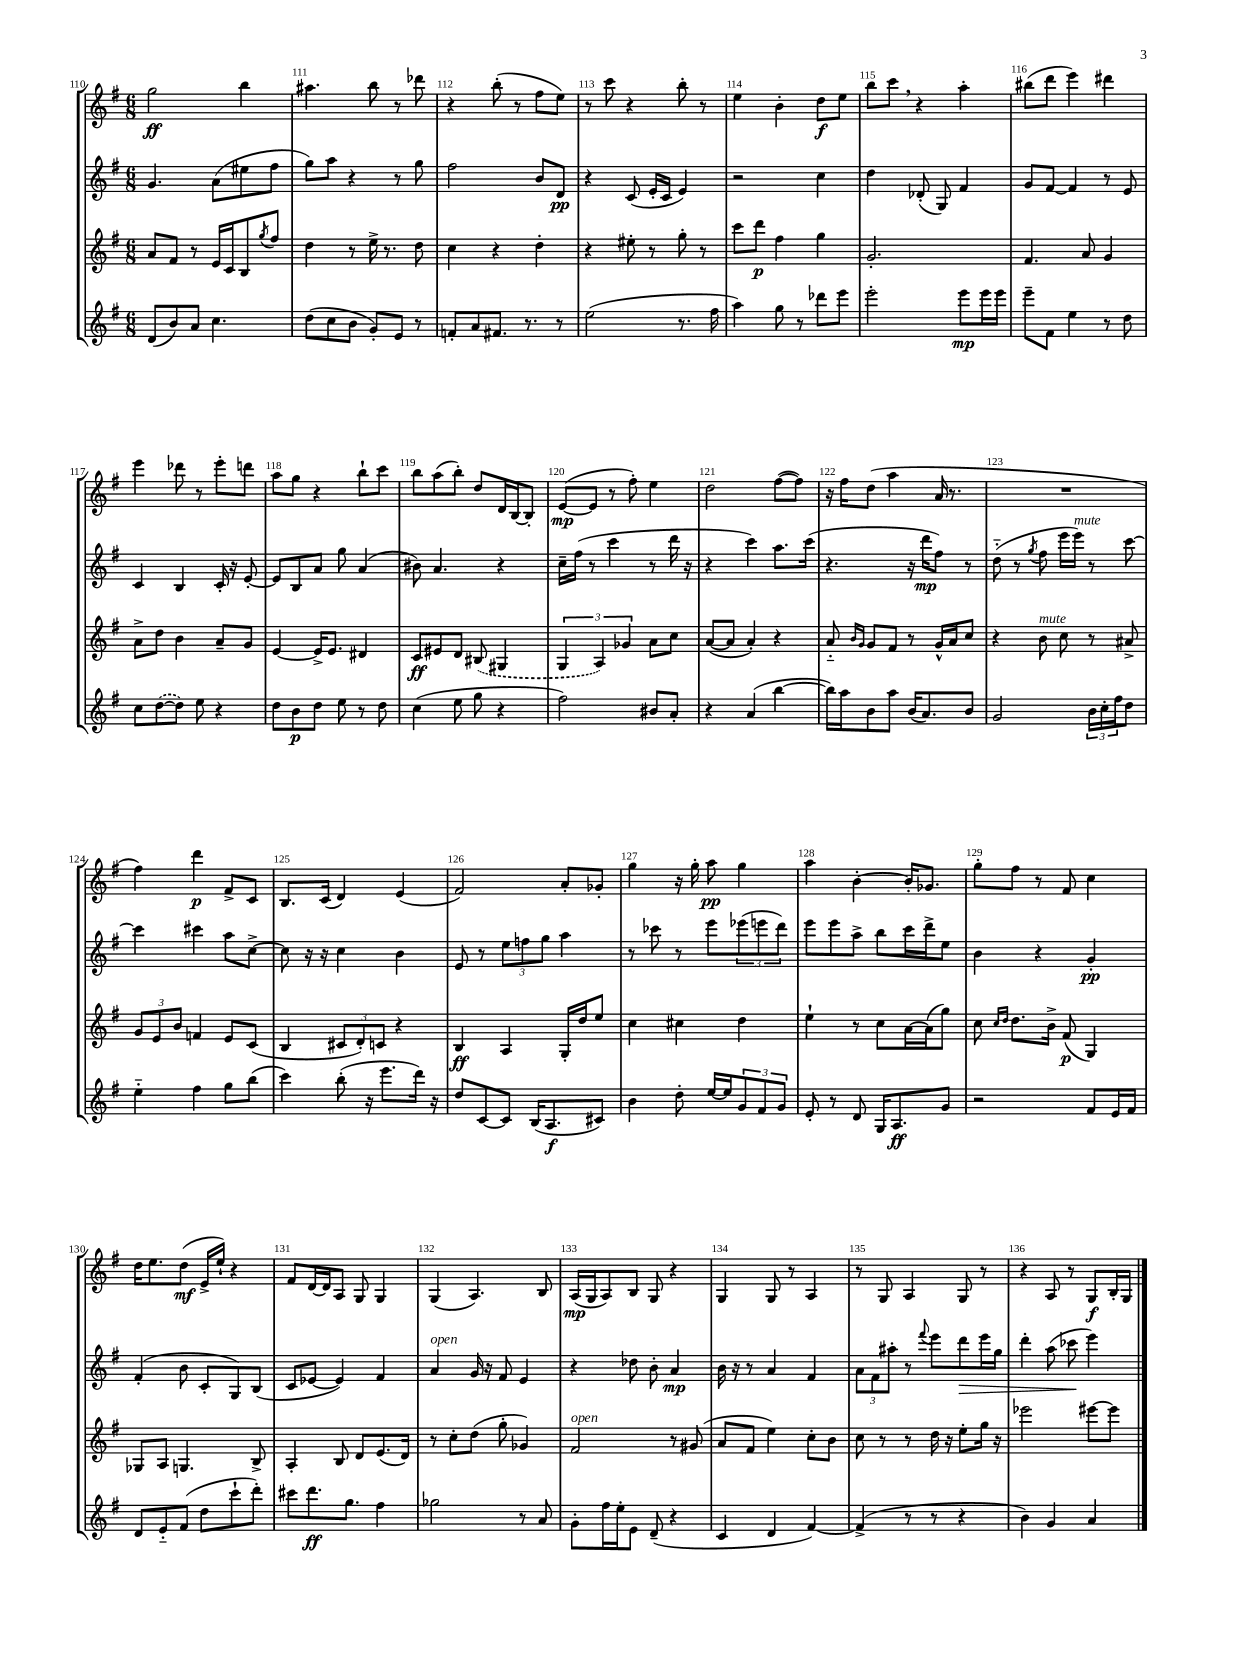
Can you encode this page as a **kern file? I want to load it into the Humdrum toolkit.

**kern	**kern	**kern	**kern
*staff4	*staff3	*staff2	*staff1
*clefG2	*clefG2	*clefG2	*clefG2
*k[f#]	*k[f#]	*k[f#]	*k[f#]
*M6/8	*M6/8	*M6/8	*M6/8
(8d	8a	4.g	2gg
8b)	8f#	.	.
8a	8r	.	.
4.cc	16e	(8a	.
.	16c	.	.
.	8B	8ee#	4bb
.	8qgg	.	.
.	8ff#	8ff#	.
=	=	=	=
(8dd	4dd	8gg)	4.aa#
8cc	.	8aa	.
8b	8r	4r	.
8g')	16ee^	.	8bb
.	8.r	.	.
8e	.	8r	8r
8r	8dd	8gg	8ddd-
=	=	=	=
8f'	4cc	2ff#	4r
8a	.	.	.
8.f#	4r	.	(8bb'
.	.	.	8r
8.r	.	.	.
.	4dd'	8b	8ff#
8r	.	8d	8ee)
=	=	=	=
(2ee	4r	4r	8r
.	.	.	8ccc
.	8ee#'	(8c	4r
.	8r	16e'	.
.	.	16c	.
8.r	8gg'	4e)	8bb'
.	8r	.	8r
16ff#	.	.	.
=	=	=	=
4aa)	8ccc	2r	4ee
.	8ddd	.	.
8gg	4ff#	.	4b'
8r	.	.	.
8ddd-	4gg	4cc	8dd
8eee	.	.	8ee
=	=	=	=
2eee'	2.g'	4dd	8bb
.	.	.	8ccc
.	.	(8d-'	4r
.	.	8G)	.
8eee	.	4f#	4aa'
16eee	.	.	.
16eee	.	.	.
=	=	=	=
8eee~	4.f#	8g	(8bb#
8f#	.	[8f#	8ddd
4ee	.	4f#]	4eee)
.	8a	.	.
8r	4g	8r	4ddd#
8dd	.	8e	.
=	=	=	=
8cc	8a^	4c	4eee
([8dd	8dd	.	.
8dd])	4b	4B	8ddd-
8ee	.	.	8r
4r	8a~	16c'	8eee'
.	.	16r	.
.	8g	[8e'	8ddd
=	=	=	=
8dd	[4e	8e]	8aa
8b	.	8B	8gg
8dd	16e^]	8a	4r
.	8.e	.	.
8ee	.	8gg	.
8r	4d#	(4a	8bb`
8dd	.	.	8ccc
=	=	=	=
(4cc	8c	8b#)	8bb
.	8e#	4.a	(8aa
8ee	8d	.	8bb')
8gg	(8B#	.	8dd
4r	4G#	4r	16d
.	.	.	[16B
.	.	.	8B']
=	=	=	=
2ff#)	6G	16cc~	([8e
.	.	(16ff#	.
.	.	8r	8e]
.	6A)	.	.
.	.	4ccc	8r
.	6g-	.	.
.	.	.	8ff#')
8b#	8a	8r	4ee
8a'	8cc	16ddd	.
.	.	16r	.
=	=	=	=
4r	([8a	4r	2dd
.	8a]	.	.
(4a	4a')	4ccc)	.
[4bb	4r	8.aa	([8ff#
.	.	.	8ff#])
.	.	(16ccc	.
=	=	=	=
16bb])	8a'~	4.r	16r
16aa	.	.	16ff#
.	16qqb	.	.
.	16qqg	.	.
8b	8g	.	(8dd
8aa	8f#	.	4aa
(16b	8r	16r	.
8.a)	.	16ddd	.
.	16g^^	8ff#)	16a
.	16a	.	8.r
8b	8cc	8r	.
=	=	=	=
2g	4r	(8dd'~	2.r
.	.	8r	.
.	.	8qgg	.
.	8b	8ff#	.
.	8cc	16eee	.
.	.	16eee)	.
24b	8r	8r	.
24cc'	.	.	.
24ff#	.	.	.
8dd	8a#^	[8ccc	.
=	=	=	=
4ee'~	12g	4ccc]	4ff#)
.	12e	.	.
.	12b	.	.
4ff#	4f	4ccc#	4ddd
8gg	8e	8aa	8f#^
(8bb	(8c	[8cc^	8c
=	=	=	=
4ccc)	4B	8cc]	8.B
.	.	16r	.
.	.	16r	(16c
(8bb'	12c#	4cc	4d)
.	12d')	.	.
16r	.	.	.
.	12c	.	.
8.eee	.	.	.
.	4r	4b	(4e
16ddd)	.	.	.
16r	.	.	.
=	=	=	=
8dd	4B	8e	2f#)
[8c	.	8r	.
8c]	4A	12ee	.
.	.	12ff	.
(16B	.	.	.
.	.	12gg	.
8.A	.	.	.
.	16G'	4aa	8a'
.	16dd	.	.
8c#)	8ee	.	8g-'
=	=	=	=
4b	4cc	8r	4gg
.	.	8ccc-	.
8dd'	4cc#	8r	16r
.	.	.	16gg'
[16ee	.	8eee	8aa
16ee]	.	.	.
12g	4dd	(12eee-	4gg
12f#	.	12eee	.
12g	.	12ddd)	.
=	=	=	=
8e'	4ee`	8eee	4aa
8r	.	8eee	.
8d	8r	8aa^	[4b'
16G	8cc	8bb	.
8.A	.	.	.
.	[16a	16ccc	16b']
.	(16a]	16ddd^	8.g-
8g	8gg)	8ee	.
=	=	=	=
2r	8cc	4b	8gg'
.	16qqcc	.	.
.	16qqdd	.	.
.	8.dd	.	8ff#
.	.	4r	8r
.	16b^	.	.
.	(8f#	.	8f#
8f#	4G)	4g'	4cc
16e	.	.	.
16f#	.	.	.
=	=	=	=
8d	8G-	(4f#'	16dd
.	.	.	8.ee
8e'~	8A	.	.
(8f#	4.G	8b	(8dd
8dd	.	8c'	16e^
.	.	.	16ee`)
8ccc`	.	8G)	4r
8ddd')	8B^	(8B	.
=	=	=	=
8ccc#	4A'	8c	8f#
8.ddd	.	[8e-	[16d
.	.	.	16d]
.	8B	4e-])	8A
8.gg	.	.	.
.	8d	.	8G
4ff#	(8.e	4f#	4G
.	16d)	.	.
=	=	=	=
2gg-	8r	4a	(4G
.	8cc'	.	.
.	(8dd	16g	4.A)
.	.	16r	.
.	8gg'	8f#	.
8r	4g-)	4e	.
8a	.	.	8B
=	=	=	=
8g'	2f#	4r	(16A
.	.	.	16G
16ff#	.	.	8A)
16ee'	.	.	.
8e	.	8dd-	8B
(8d~	.	8b'	8G
4r	8r	4a	4r
.	(8g#	.	.
=	=	=	=
4c	8a	16b	4G
.	.	16r	.
.	8f#	8r	.
4d	4ee)	4a	8G
.	.	.	8r
[4f#)	8cc'	4f#	4A
.	8b	.	.
=	=	=	=
(4f#^]	8cc	12a	8r
.	.	12f#	.
.	8r	.	8G
.	.	12aa#'	.
8r	8r	8r	4A
.	.	8qqfff#	.
8r	16dd	8eee	.
.	16r	.	.
4r	8ee'	8ddd	8G
.	16gg	16eee	8r
.	16r	16gg	.
=	=	=	=
4b)	2eee-	4ddd'	4r
4g	.	(8aa	8A
.	.	8ccc-	8r
4a	[8eee#	4eee)	8G
.	8eee#]	.	16B'
.	.	.	16G
==	==	==	==
*-	*-	*-	*-
